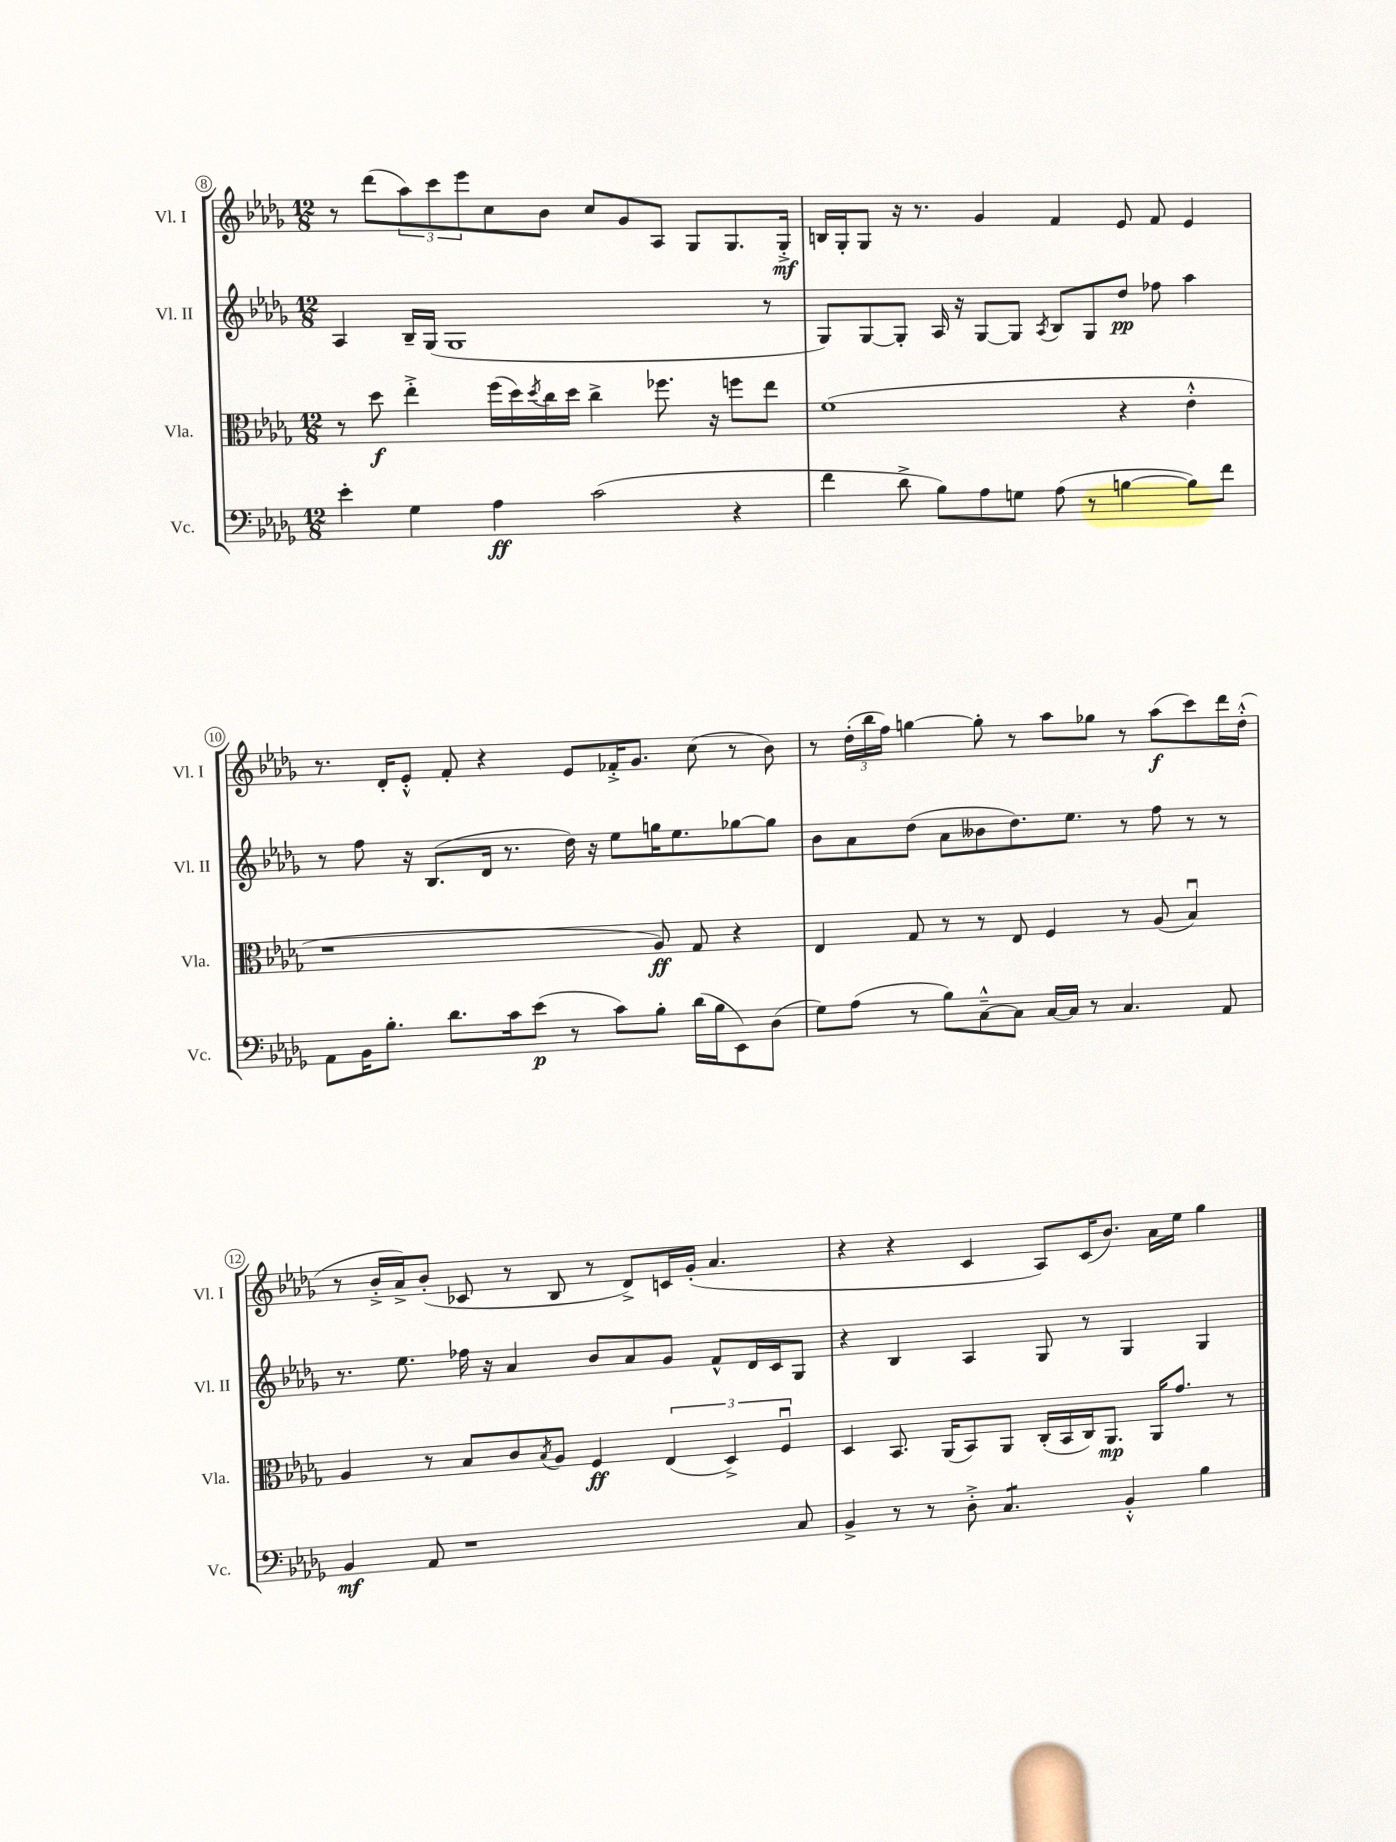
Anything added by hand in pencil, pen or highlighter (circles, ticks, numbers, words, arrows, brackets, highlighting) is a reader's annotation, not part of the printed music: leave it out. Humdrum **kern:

**kern	**kern	**kern	**kern
*staff4	*staff3	*staff2	*staff1
*clefF4	*clefC3	*clefG2	*clefG2
*k[b-e-a-d-g-]	*k[b-e-a-d-g-]	*k[b-e-a-d-g-]	*k[b-e-a-d-g-]
*M12/8	*M12/8	*M12/8	*M12/8
4e-'\	8r	4A-/	8r
.	8dd-\	.	(8ddd-\L
4G-\	4ee-'^\	16B-~/LL	12aa-\)
.	.	(16G-/JJ	.
.	.	.	12ccc\
.	.	1G-	.
.	.	.	12eee-\
4A-\	(16ff\LL	.	8cc\
.	16dd-\)	.	.
.	8qdd-/	.	.
.	16cc\	.	8b-\J
.	16dd-\JJ	.	.
(2c\	4cc^\	.	8cc/L
.	.	.	8g-/
.	8.ff-\	.	8A-/J
.	.	.	8G-/L
.	16r	.	.
4r	8ff\L	.	8.G-/
.	8ee-\J	8r	.
.	.	.	16G-'^/Jk
=	=	=	=
4f\	(1f	8G-/L)	16B/LL
.	.	.	16G-'/J
.	.	[8G-/	8G-/J
8d-^\	.	8G-'/]J	16r
.	.	.	8.r
8B-\L)	.	16A-/	.
.	.	16r	.
8A-\	.	[8G-/L	4g-/
8G\J	.	8G-/]J	.
.	.	8qA-/	.
(8A-\	.	8B-/L	4f/
8r	.	8G-/	.
[4B\	4r	8dd-/J	8e-/
.	.	8ff-\	8f/
8B\]L)	4e-'^^\	4aa-\	4e-/
8f\J	.	.	.
=	=	=	=
8AA-\L	1r	8r	8.r
16BB-\K	.	8ff\	.
8.B-'\J	.	.	16d-'/LK
.	.	16r	8e-'^^/J
.	.	(8.B-/L	.
8.d-\L	.	.	8f'/
.	.	16d-/Jk	4r
16c\k	.	8.r	.
(8e-\J	.	.	.
8r	.	16dd-\)	8e-/L
.	.	16r	.
8c\L)	.	8ee-\L	16f-'^/K
.	.	.	8.g-/J
8B-'\J	8A-/)	16gg\K	.
.	.	8.ee-\	.
(16d-\LL	8G-/	.	(8cc\
16B-\J	.	.	.
8EE-\)	4r	[8gg-\	8r
(8D-\J	.	8gg-\]J	8b-\)
=	=	=	=
8G-\L)	4E-/	8b-\L	8r
(8A-\J	.	8a-\	(24dd-'\LL
.	.	.	24bb-\
.	.	.	24ff\JJ)
8r	8G-/	(8dd-\J	[4gg\
8B-\L)	8r	8a-\L	.
[8C~^^\	8r	8b--\	8gg'\]
8C\]J	8E-/	8.dd-\)	8r
[16C/LL	4F/	.	8aa-\L
16C/]JJ	.	8.ee-\J	.
8r	.	.	8gg-\J
4.C/	8r	8r	8r
.	(8A-/	8ff\	(8aa-\L
.	4B-u/)	8r	8ccc\)
8AA-/	.	8r	16ddd-\L
.	.	.	(16dd-'^^\JJ
=	=	=	=
4BB-/	4A-/	8.r	8r
.	.	.	16b-'^/LL
.	.	8.ee-\	16a-^/J)
8AA-/	8r	.	(8b-'/J
1r	8B-/L	16ff-\	8c-/
.	.	16r	.
.	8c/	4a-/	8r
.	8qB-/	.	.
.	8A-/J	.	8B-/
.	4F/	8b-/L	8r
.	.	8a-/	8d-^/L)
.	(6E-/	8g-/J	16c/L
.	.	.	(16g-'/JJ
.	.	8f^^/L	4.a-/
.	6D-^/)	.	.
.	.	16d-/L	.
.	.	16c/J	.
.	6Fu/	.	.
8C/	.	8G-/J	.
=	=	=	=
4BB-^/	4D-/	4r	4r
8r	8.BB-/	4B-/	4r
8r	.	.	.
.	(16AA-/LK	.	.
8D-'^\	8BB-/)	4A-/	4c/
4.C/	8AA-/J	.	.
.	(16C'/LL	8G-/	8A-/L)
.	16BB-/	.	.
.	16C/J)	8r	(16c/K
.	8.AA-/J	.	8.b-/J)
4BB-'^^/	.	4G-/	.
.	16AA-/LK	.	16a-\LL
.	8.g-/J	.	16ee-\JJ
4B-\	.	4G-/	4gg-\
.	8r	.	.
==	==	==	==
*-	*-	*-	*-
